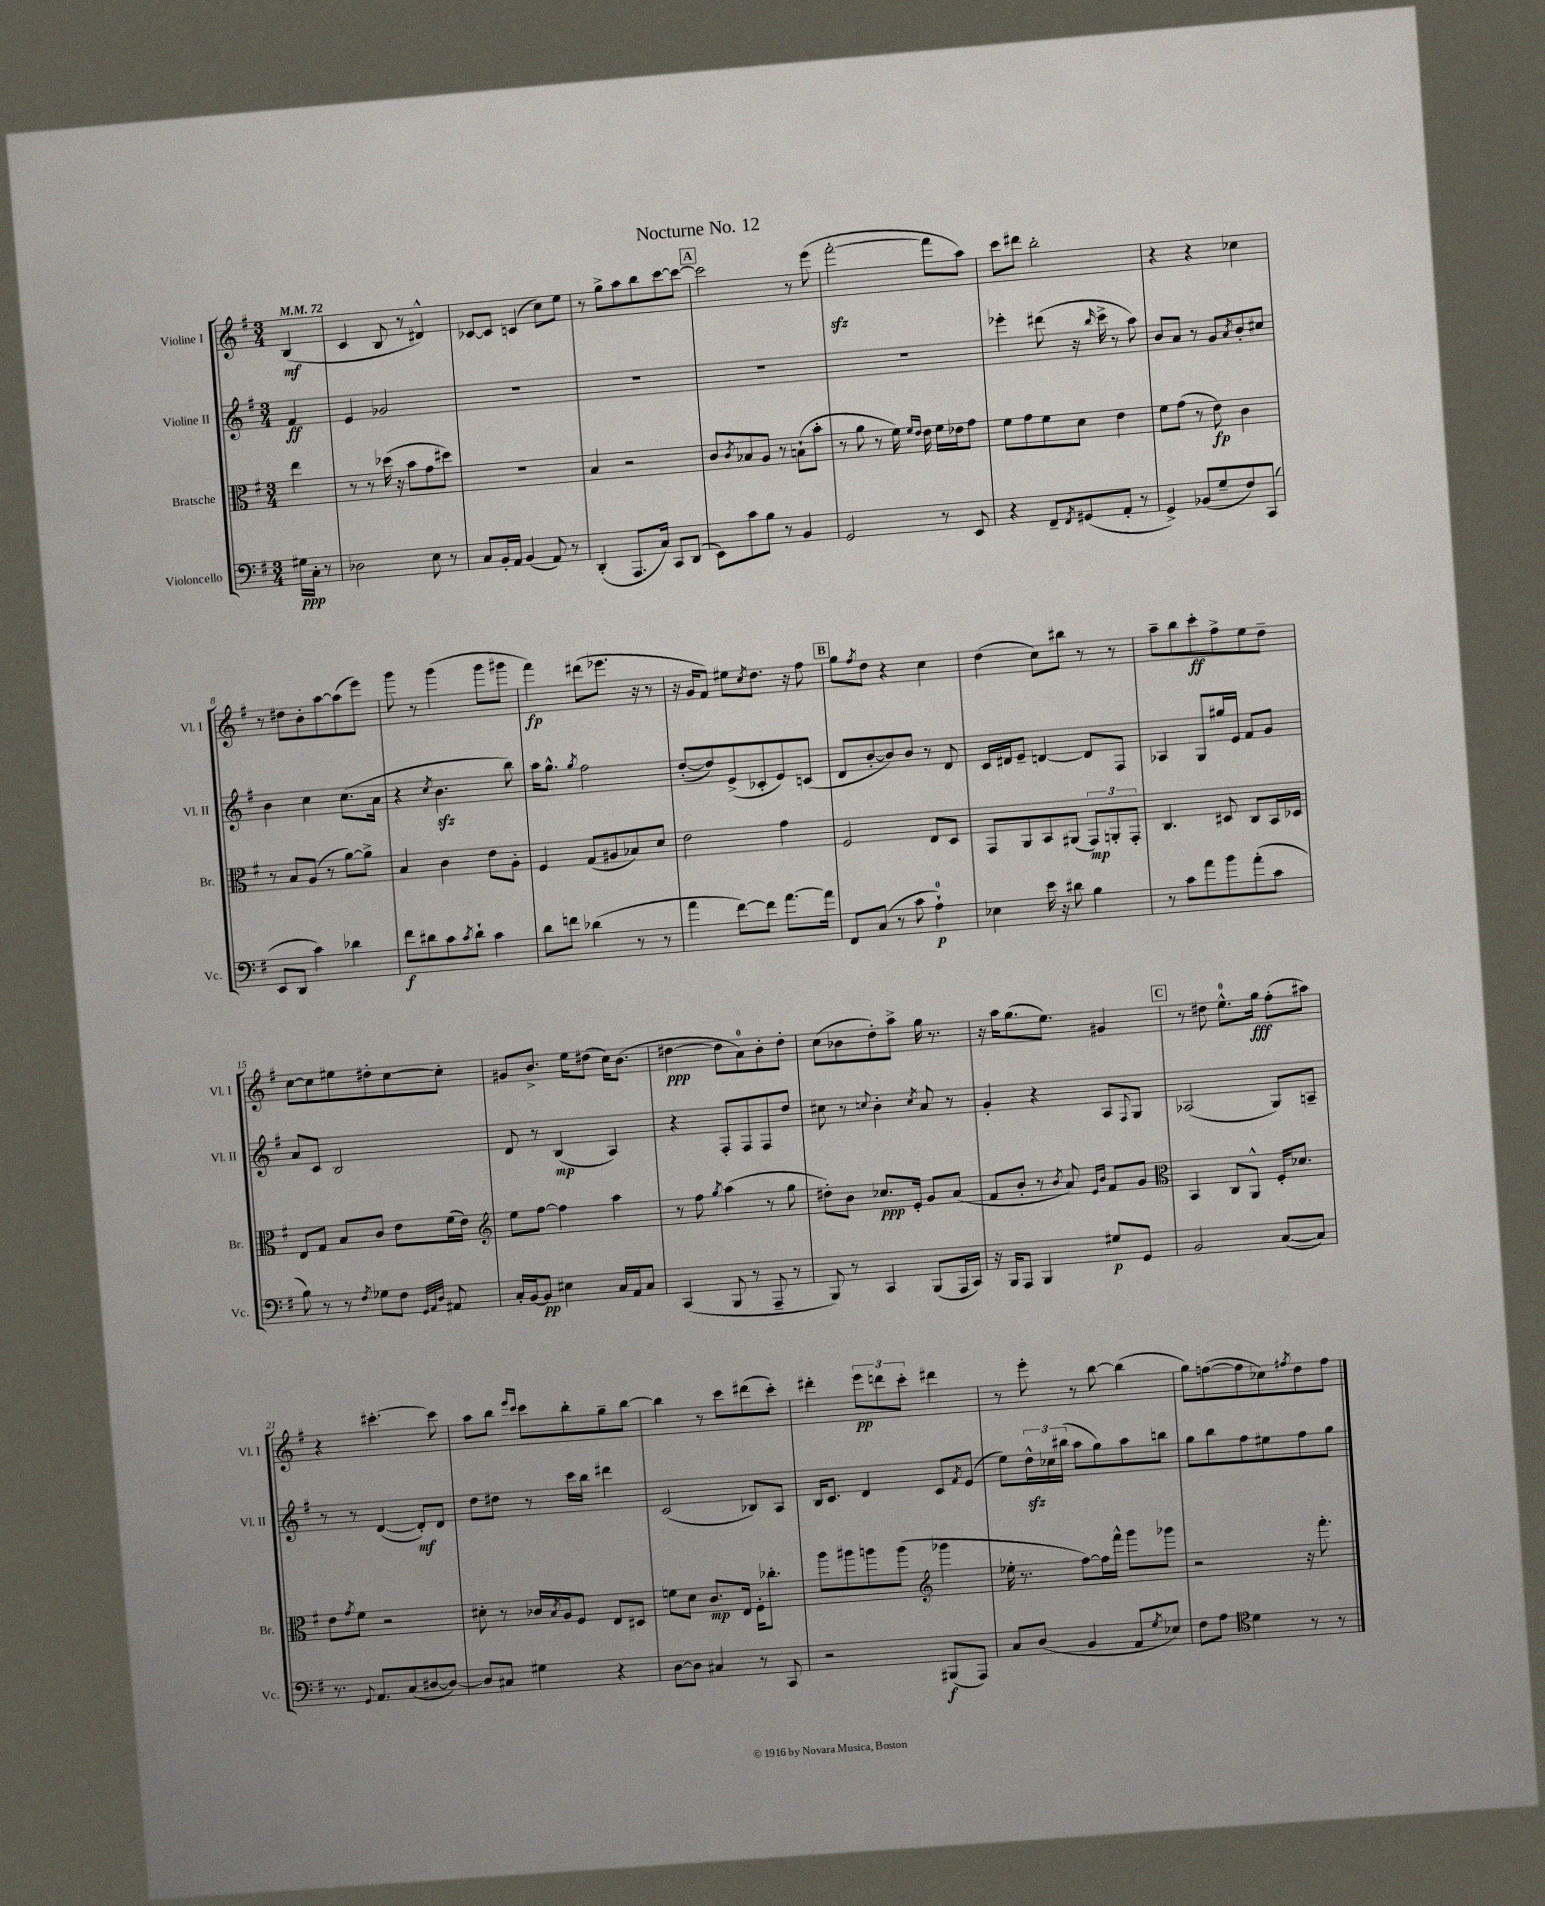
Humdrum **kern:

**kern	**kern	**kern	**kern
*staff4	*staff3	*staff2	*staff1
*clefF4	*clefC3	*clefG2	*clefG2
*k[f#]	*k[f#]	*k[f#]	*k[f#]
*M3/4	*M3/4	*M3/4	*M3/4
*MM72	*MM72	*MM72	*MM72
16G#	4ee	4f#	(4B
16C'	.	.	.
8r	.	.	.
=	=	=	=
2D-	8r	4e	4c
.	8r	.	.
.	(16dd-	2g-	8B
.	16r	.	.
.	8b	.	8r
8E	8g	.	4d#^^)
8r	8dd#)	.	.
=	=	=	=
8C	2.r	2.r	[8c-
16BB'	.	.	8c-]
16AA	.	.	.
(4BB	.	.	(4c
8AA)	.	.	8cc)
8r	.	.	8ee
=	=	=	=
(4DD'	4B	2.r	8r
.	.	.	8gg^
8.AAA	2r	.	8aa
.	.	.	8bb
16C)	.	.	.
8CC	.	.	[8ccc
(8DD	.	.	8ccc_
=	=	=	=
8EE)	8c	2.r	2ccc]
.	8qc	.	.
8c	8B-	.	.
8B	8A	.	.
8r	8r	.	.
4BB	(8B`	.	8r
.	8b'	.	(8eee
=	=	=	=
2GG	8r	2.r	[2fff#'
.	8a	.	.
.	8r	.	.
.	16f#)	.	.
.	16qqf#	.	.
.	16qqe	.	.
.	16e	.	.
8r	16f#	.	8fff#]
.	16e-	.	.
8EE	8g	.	8aa)
=	=	=	=
4r	8f#	4eee-'	8ccc
.	8g	.	8ddd#
8FF#~	8f#	(8ddd#	2bb'
8qFF#	.	.	.
(8GG#	8d	16r	.
.	.	16qqbb	.
.	.	16ccc^	.
8AA'	4e	8r	.
8r	.	8aa)	.
=	=	=	=
4GG^)	8f#	8b	4r
.	(8g	8a	.
(8BB-	8r	8r	4r
8G~	8e)	8g	.
.	.	8qa	.
8F#)	4c	8b'	4cc-
(8CC	.	8cc#	.
=	=	=	=
8EE	8r	4b	8r
8DD	8B	.	8dd#
4c)	(8A	4cc	8b'
.	8r	.	[8aa
4d-	[8a)	(8.cc	(8aa]
.	8a^]	.	8eee)
.	.	16a	.
=	=	=	=
8f#	4B	4r	8ggg
8d#	.	.	8r
.	.	8qcc	.
8c	4c	4.b	(4ggg
8qc	.	.	.
8d#`	.	.	.
4c	8e	.	8ggg
.	8A'	8bb)	8ggg#
=	=	=	=
8d	4F#	16aa	4fff#)
.	.	8.gg^^	.
8f	.	.	.
.	.	8qgg	.
(4d-	(8G	2ff#	(8ddd#
.	8A#	.	8.eee-
8r	8B-)	.	.
.	.	.	16r
8r	8d	.	8r
=	=	=	=
4a	2e	([8dd'	16r
.	.	.	16g
.	.	8dd])	8f#)
[8f#)	.	(8e^	8ee#
.	.	.	8qcc
8f#]	.	8c-'	8.dd
[8.a	4g	8e)	.
.	.	.	16r
.	.	(8c	8ff#
16a]	.	.	.
=	=	=	=
8FF#	2F#	8d	8gg
.	.	.	8qff#
(8C	.	[8b'	8dd
8r	.	8b])	4r
8c	.	8b	.
4A`)	8E	8r	4cc
.	8D	8d	.
=	=	=	=
4E-	8GG	16c	(4dd
.	.	16d#	.
.	8AA	8e~	.
16e	8BB	[4d	8cc)
16r	.	.	.
8d#	(8AA#	.	8bb#
4B	12GG)	8d]	8r
.	12AA'	.	.
.	.	8F#	8r
.	12GG'	.	.
=	=	=	=
8r	4.C	4A-	8aa~
8c	.	.	8bb
8a	.	8G	8ccc'
8b	8D#	16gg#	8ff#^
.	.	16e	.
(8a'	8C	8f#	8ee
8c	16BB	8g	8dd~
.	16D-	.	.
=	=	=	=
8B)	8E	8a	[8cc
8r	8G	8c	8cc]
8r	8B	2B	8ee#
8qF#	.	.	.
8G-	8c	.	8dd#'
8F#	8e	.	[8cc
32qqGG	.	.	.
32qqAA	.	.	.
32qqD	.	.	.
8AA#	(16f#	.	8cc']
.	16e)	.	.
=	=	=	=
*	*clefG2	*	*
16C'	8ee	8d	8g#
[16BB	.	.	.
8BB]	[8ff#	8r	8.b^
4E#	4ff#]	(4B	.
.	.	.	16ee
.	.	.	(8dd#
16C	4aa	4A)	16cc)
16AA	.	.	(8.b
8C	.	.	.
=	=	=	=
(4CC	8r	4r	[4dd#
.	8ff#	.	.
.	8qgg	.	.
8BBB	(4aa	8F#'	8dd#]
8r	.	8F#	8a)
8AAA~	8r	8F#	8b'
8r	8gg	8dd	8dd#'
=	=	=	=
8BBB)	8dd#')	8cc#	(8cc
8r	8b	8r	8b-
.	.	8qqcc	.
4CC	8.cc-	4b'	8dd')
.	.	.	8aa^
.	16e'	.	.
.	.	8qcc	.
(8BBB	8g	8a	16gg
.	.	.	8.r
16AAA	(8a	8r	.
16CC)	.	.	.
=	=	=	=
16r	8f#	4g'	16r
16BBB	.	.	16aa
8AAA	8b'	.	(8.gg
4BBB	8r	4r	.
.	.	.	8.ee)
.	8qb	.	.
.	8a)	.	.
.	16qqe	.	.
.	16qqb	.	.
8G#	8f#	8A	4g#
.	.	8qqF#	.
8GG	8g	8G	.
=	=	=	=
*	*clefC3	*	*
2BB	4BB	(2A-	8r
.	.	.	8dd#
.	8C	.	8.ee^^
.	8AA^^	.	.
.	.	.	16gg
([8C	16F#'	8G)	(8ff#'
.	8.d-	.	.
8C])	.	8A~	8aa#)
=	=	=	=
8.r	8e	8r	4r
.	8qg	.	.
.	8f#	8r	.
8qqGG	.	.	.
8.AA	.	.	.
.	2r	([4d	[4.ccc#'
(8C	.	.	.
[8D#	.	8d'])	.
8D#_)	.	8d	8ccc#]
=	=	=	=
8D#]	8d#'	8dd	8aa
8C#	8r	8dd#	8bb
.	.	.	16qqeee
.	.	.	16qqccc
4G#	16c-	8r	8ccc
.	8qB	.	.
.	16A	.	.
.	8F#	16ccc	8bb'
.	.	16bb	.
4r	8E	4ddd#	8gg~
.	8D#	.	[8bb
=	=	=	=
[8D	8f	(2c	4bb]
8D]	8d	.	.
4C#	8.c	.	8r
.	.	.	8ccc
.	16E	.	.
8r	16F#'	8B-)	(8ddd#
.	8.cc-'	.	.
8CC	.	8A	8ccc')
=	=	=	=
2r	8aa	16B	4ddd#'
.	.	8.c	.
.	8aa#	.	.
.	8aa	4d	12eee
.	.	.	12ddd
.	(8aa	.	.
.	.	.	12ccc'
*	*clefG2	*	*
(8BBB#	4ggg-	8c	4ddd#
.	.	8qf#	.
8AAA)	.	(8e	.
=	=	=	=
8C	16ee-'	8ee)	8r
.	8.r	.	.
(8D	.	24dd^^	8eee'
.	.	24cc-	.
.	.	(24bb#	.
4BB	[8ff#)	8aa	8r
.	16ff#]	8gg)	[8bb
.	16fff#^^	.	.
8AA	8ggg	8aa	(4bb]
8qG	.	.	.
8E-)	8ggg-	8bb	.
=	=	=	=
8F#	2r	8gg	8gg)
8A	.	8bb	([8ff
*clefC4	*	*	*
4d	.	8ff#	8ff]
.	.	8ee#	8cc-)
.	.	.	8qff#
8r	16r	8ff#	8dd
.	8.fff#'	.	.
8r	.	8gg	8ff#
==	==	==	==
*-	*-	*-	*-
